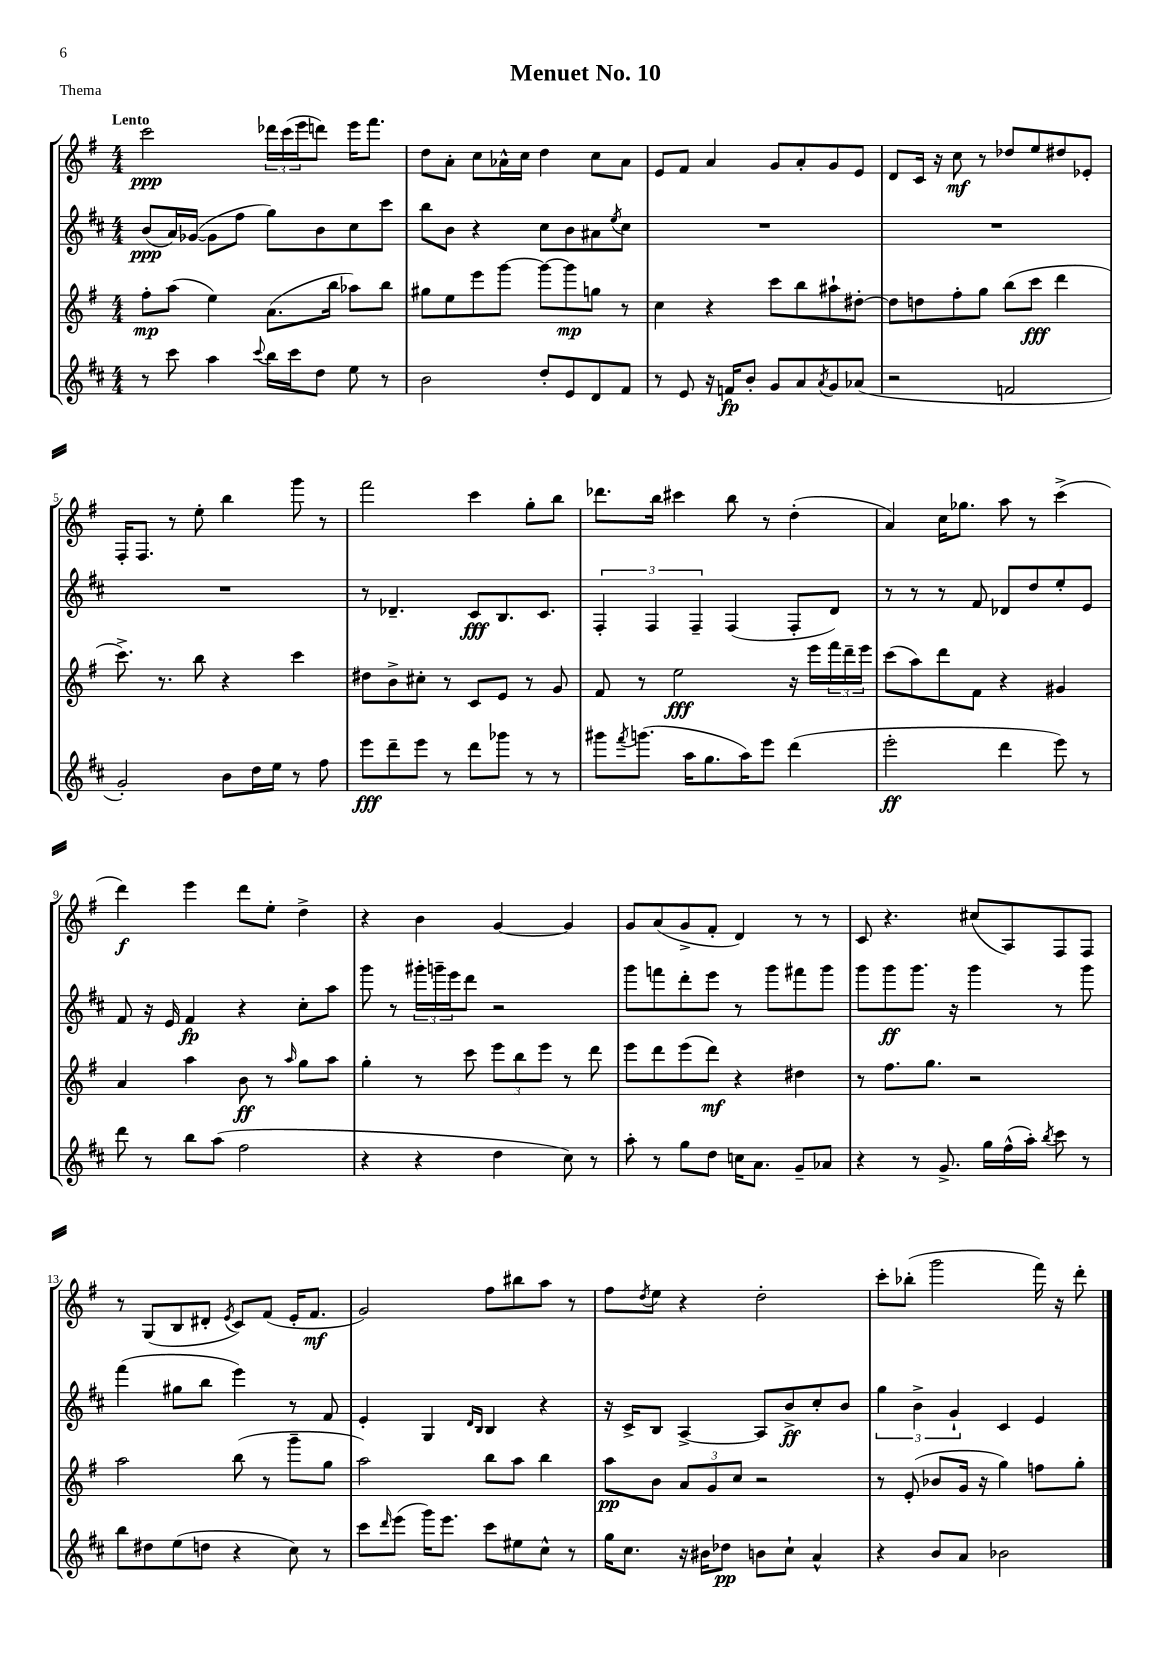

**kern	**dynam	**kern	**dynam	**kern	**dynam	**kern	**dynam
*part4	*part4	*part3	*part3	*part2	*part2	*part1	*part1
*staff4	*staff4	*staff3	*staff3	*staff2	*staff2	*staff1	*staff1
*clefG2	*	*clefG2	*	*clefG2	*	*clefG2	*
*k[f#c#]	*	*k[f#]	*	*k[f#c#]	*	*k[f#]	*
*M4/4	*	*M4/4	*	*M4/4	*	*M4/4	*
=1	=1	=1	=1	=1	=1	=1	=1
!	!	!	!	!	!	!LO:TX:a:B:t=Lento	!
8r	.	8ff#'\L	mp	(8b/L	ppp	2ccc\	ppp
8ccc#\	.	(8aa\J	.	16a/L)	.	.	.
.	.	.	.	([16g-X/JJ	.	.	.
4aa\	.	4ee\)	.	8g-\L]	.	.	.
.	.	.	.	8ff#\J	.	.	.
8qqccc#/	.	.	.	.	.	.	.
16bb\LL	.	(8.a\L	.	8gg\L)	.	24ddd-X\LL	.
.	.	.	.	.	.	(24ccc\	.
16ccc#\J	.	.	.	.	.	.	.
.	.	.	.	.	.	24eee\J	.
8dd\J	.	.	.	8b\	.	8dddn\J)	.
.	.	16bb\Jk	.	.	.	.	.
8ee\	.	8aa-X\L)	.	8cc#\	.	16eee\KL	.
.	.	.	.	.	.	8.fff#\J	.
8r	.	8bb\J	.	8ccc#\J	.	.	.
=2	=2	=2	=2	=2	=2	=2	=2
2b\	.	8gg#X\L	.	8bb\L	.	8dd\L	.
.	.	8ee\	.	8b\J	.	8a'\J	.
.	.	8eee\	.	4r	.	8cc\L	.
.	.	[8ggg\J	.	.	.	16a-X^^\L	.
.	.	.	.	.	.	16cc\JJ	.
8dd'/L	.	8ggg\L_	.	8cc#\L	.	4dd\	.
8e/	.	8ggg\]	mp	8b\	.	.	.
8d/	.	8ggn\J	.	8a#X\	.	8cc\L	.
.	.	.	.	8qee/	.	.	.
8f#/J	.	8r	.	8cc#\J	.	8a-\J	.
=3	=3	=3	=3	=3	=3	=3	=3
8r	.	4cc\	.	1r	.	8e/L	.
8e/	.	.	.	.	.	8f#/J	.
16r	.	4r	.	.	.	4a/	.
16fn/KL	fp	.	.	.	.	.	.
8b'/J	.	.	.	.	.	.	.
8g/L	.	8ccc\L	.	.	.	8g/L	.
8a/	.	8bb\	.	.	.	8a'/	.
8qa/	.	.	.	.	.	.	.
8g/	.	8aa#X`\	.	.	.	8g/	.
(8a-X/J	.	[8dd#X'\J	.	.	.	8e/J	.
=4	=4	=4	=4	=4	=4	=4	=4
2r	.	8dd#\L]	.	1r	.	8d/L	.
.	.	8ddn\	.	.	.	16c/Jk	.
.	.	.	.	.	.	16r	.
.	.	8ff#'\	.	.	.	8cc\	mf
.	.	8gg\J	.	.	.	8r	.
2fn/	.	(8bb\L	.	.	.	8dd-X/L	.
.	.	8ccc\J	fff	.	.	8ee/	.
.	.	4ddd\	.	.	.	8dd#X/	.
.	.	.	.	.	.	8e-X'/J	.
!!LO:LB:g=z
=5	=5	=5	=5	=5	=5	=5	=5
2g'/)	.	8.ccc^\)	.	1r	.	16F#'/KL	.
.	.	.	.	.	.	8.F#/J	.
.	.	8.r	.	.	.	.	.
.	.	.	.	.	.	8r	.
.	.	8bb\	.	.	.	8ee'\	.
8b\L	.	4r	.	.	.	4bb\	.
16dd\L	.	.	.	.	.	.	.
16ee\JJ	.	.	.	.	.	.	.
8r	.	4ccc\	.	.	.	8ggg\	.
8ff#\	.	.	.	.	.	8r	.
=6	=6	=6	=6	=6	=6	=6	=6
8eee\L	fff	8dd#X\L	.	8r	.	2fff#\	.
8ddd~\	.	8b^\	.	4.d-X~/	.	.	.
8eee\J	.	8cc#X'\J	.	.	.	.	.
8r	.	8r	.	.	.	.	.
8ddd\L	.	8c/L	.	8c#/L	fff	4ccc\	.
8ggg-X\J	.	8e/J	.	8.B/	.	.	.
8r	.	8r	.	.	.	8gg'\L	.
.	.	.	.	8.c#/J	.	.	.
8r	.	8g/	.	.	.	8bb\J	.
=7	=7	=7	=7	=7	=7	=7	=7
8ggg#X\L	.	8f#/	.	6F#'/	.	8.ddd-X\L	.
8qfff#/	.	.	.	.	.	.	.
(8.gggn\J	.	8r	.	.	.	.	.
.	.	.	.	6F#/	.	.	.
.	.	.	.	.	.	16bb\Jk	.
.	.	2ee\	fff	.	.	4ccc#X\	.
16aa\KL	.	.	.	.	.	.	.
.	.	.	.	6F#~/	.	.	.
8.gg\	.	.	.	.	.	.	.
.	.	.	.	(4F#/	.	8bb\	.
16aa\K)	.	.	.	.	.	.	.
8eee\J	.	.	.	.	.	8r	.
(4ddd\	.	16r	.	8F#'/L	.	(4dd'\	.
.	.	16eee\LL	.	.	.	.	.
.	.	24fff#\	.	8d/J)	.	.	.
.	.	24ddd~\	.	.	.	.	.
.	.	24eee\JJ	.	.	.	.	.
=8	=8	=8	=8	=8	=8	=8	=8
2eee'\	ff	(8ccc\L	.	8r	.	4a/)	.
.	.	8aa\)	.	8r	.	.	.
.	.	8ddd\	.	8r	.	16cc\KL	.
.	.	.	.	.	.	8.gg-X\J	.
.	.	8f#\J	.	8f#/	.	.	.
4ddd\	.	4r	.	8d-X/L	.	8aa\	.
.	.	.	.	8dd/	.	8r	.
8eee\)	.	4g#X/	.	8ee'/	.	(4ccc^\	.
8r	.	.	.	8e/J	.	.	.
!!LO:LB:g=z
=9	=9	=9	=9	=9	=9	=9	=9
8ddd\	.	4a/	.	8f#/	.	4ddd\)	f
8r	.	.	.	16r	.	.	.
.	.	.	.	16e/	.	.	.
8bb\L	.	4aa\	.	4f#/	fp	4eee\	.
(8aa\J	.	.	.	.	.	.	.
2ff#\	.	8b\	ff	4r	.	8ddd\L	.
.	.	8r	.	.	.	8ee'\J	.
.	.	16qqaa/	.	.	.	.	.
.	.	8gg\L	.	8cc#'\L	.	4dd^\	.
.	.	8aa\J	.	8aa\J	.	.	.
=10	=10	=10	=10	=10	=10	=10	=10
4r	.	4gg'\	.	8ggg\	.	4r	.
.	.	.	.	8r	.	.	.
4r	.	8r	.	24ggg#X'\LL	.	4b\	.
.	.	.	.	24gggn~\	.	.	.
.	.	.	.	24eee\J	.	.	.
.	.	8ccc\	.	8ddd\J	.	.	.
4dd\	.	12eee\L	.	2r	.	[4g/	.
.	.	12bb\	.	.	.	.	.
.	.	12eee\J	.	.	.	.	.
8cc#\)	.	8r	.	.	.	4g/]	.
8r	.	8ddd\	.	.	.	.	.
=11	=11	=11	=11	=11	=11	=11	=11
8aa'\	.	8eee\L	.	8ggg\L	.	8g/L	.
8r	.	8ddd\	.	8fffn\	.	(8a/	.
8gg\L	.	(8eee\	.	8ddd'\	.	8g^/	.
8dd\J	.	8ddd\J)	mf	8eee\J	.	8f#'/J	.
16ccn\KL	.	4r	.	8r	.	4d/)	.
8.a\J	.	.	.	.	.	.	.
.	.	.	.	8ggg\L	.	.	.
8g~/L	.	4dd#X\	.	8fff#X\	.	8r	.
8a-X/J	.	.	.	8ggg\J	.	8r	.
=12	=12	=12	=12	=12	=12	=12	=12
4r	.	8r	.	8ggg\L	.	8c/	.
.	.	8.ff#\L	.	8ggg\	ff	4.r	.
8r	.	.	.	8.ggg\J	.	.	.
.	.	8.gg\J	.	.	.	.	.
8.g^/	.	.	.	.	.	.	.
.	.	.	.	16r	.	.	.
.	.	2r	.	4ggg\	.	(8cc#X/L	.
16gg\LL	.	.	.	.	.	.	.
(16ff#^^\	.	.	.	.	.	8A/)	.
16aa'\JJ)	.	.	.	.	.	.	.
8qbb/	.	.	.	.	.	.	.
8ccc#\	.	.	.	8r	.	8F#/	.
8r	.	.	.	8ggg\	.	8F#/J	.
!!LO:LB:g=z
=13	=13	=13	=13	=13	=13	=13	=13
8bb\L	.	2aa\	.	(4fff#\	.	8r	.
8dd#X\	.	.	.	.	.	(8G/L	.
(8ee\	.	.	.	8gg#X\L	.	8B/	.
8ddn\J	.	.	.	8bb\J	.	8d#X'/J	.
.	.	.	.	.	.	8qe/	.
4r	.	(8bb\	.	4eee\)	.	8c/L)	.
.	.	8r	.	.	.	(8f#/J	.
8cc#\)	.	8ggg~\L	.	8r	.	16e'/KL	.
.	.	.	.	.	.	8.f#/J	mf
8r	.	8gg\J	.	8f#/	.	.	.
=14	=14	=14	=14	=14	=14	=14	=14
8ccc#\L	.	2aa\)	.	4e'/	.	2g/)	.
16qqddd/	.	.	.	.	.	.	.
(8eee\J	.	.	.	.	.	.	.
16ggg\KL)	.	.	.	4G/	.	.	.
8.eee\J	.	.	.	.	.	.	.
.	.	.	.	16qqd/LL	.	.	.
.	.	.	.	16qqB/JJ	.	.	.
8ccc#\L	.	8bb\L	.	4B/	.	8ff#\L	.
8ee#X\	.	8aa\J	.	.	.	8bb#X\	.
8cc#^^\J	.	4bb\	.	4r	.	8aa\J	.
8r	.	.	.	.	.	8r	.
=15	=15	=15	=15	=15	=15	=15	=15
16gg\KL	.	8aa\L	pp	16r	.	8ff#\L	.
8.cc#\J	.	.	.	16c#^/KL	.	.	.
.	.	.	.	.	.	8qdd/	.
.	.	8b\J	.	8B/J	.	8ee\J	.
16r	.	12a/L	.	[4A^/	.	4r	.
16b#X\KL	.	.	.	.	.	.	.
.	.	12g/	.	.	.	.	.
8dd-X\J	pp	.	.	.	.	.	.
.	.	12cc/J	.	.	.	.	.
8bn\L	.	2r	.	8A/L]	.	2dd'\	.
8cc#`\J	.	.	.	8b^/	ff	.	.
4a^^/	.	.	.	8cc#'/	.	.	.
.	.	.	.	8b/J	.	.	.
=16	=16	=16	=16	=16	=16	=16	=16
4r	.	8r	.	6gg\	.	8ccc'\L	.
.	.	(8e'/	.	.	.	(8bb-X'\J	.
.	.	.	.	6b^\	.	.	.
8b/L	.	8b-X/L	.	.	.	2ggg\	.
.	.	.	.	6g`/	.	.	.
8a/J	.	16g/Jk	.	.	.	.	.
.	.	16r	.	.	.	.	.
2b-X\	.	4gg\)	.	4c#/	.	.	.
.	.	8ffn\L	.	4e/	.	16fff#\)	.
.	.	.	.	.	.	16r	.
.	.	8gg'\J	.	.	.	8ddd'\	.
==	==	==	==	==	==	==	==
*-	*-	*-	*-	*-	*-	*-	*-
